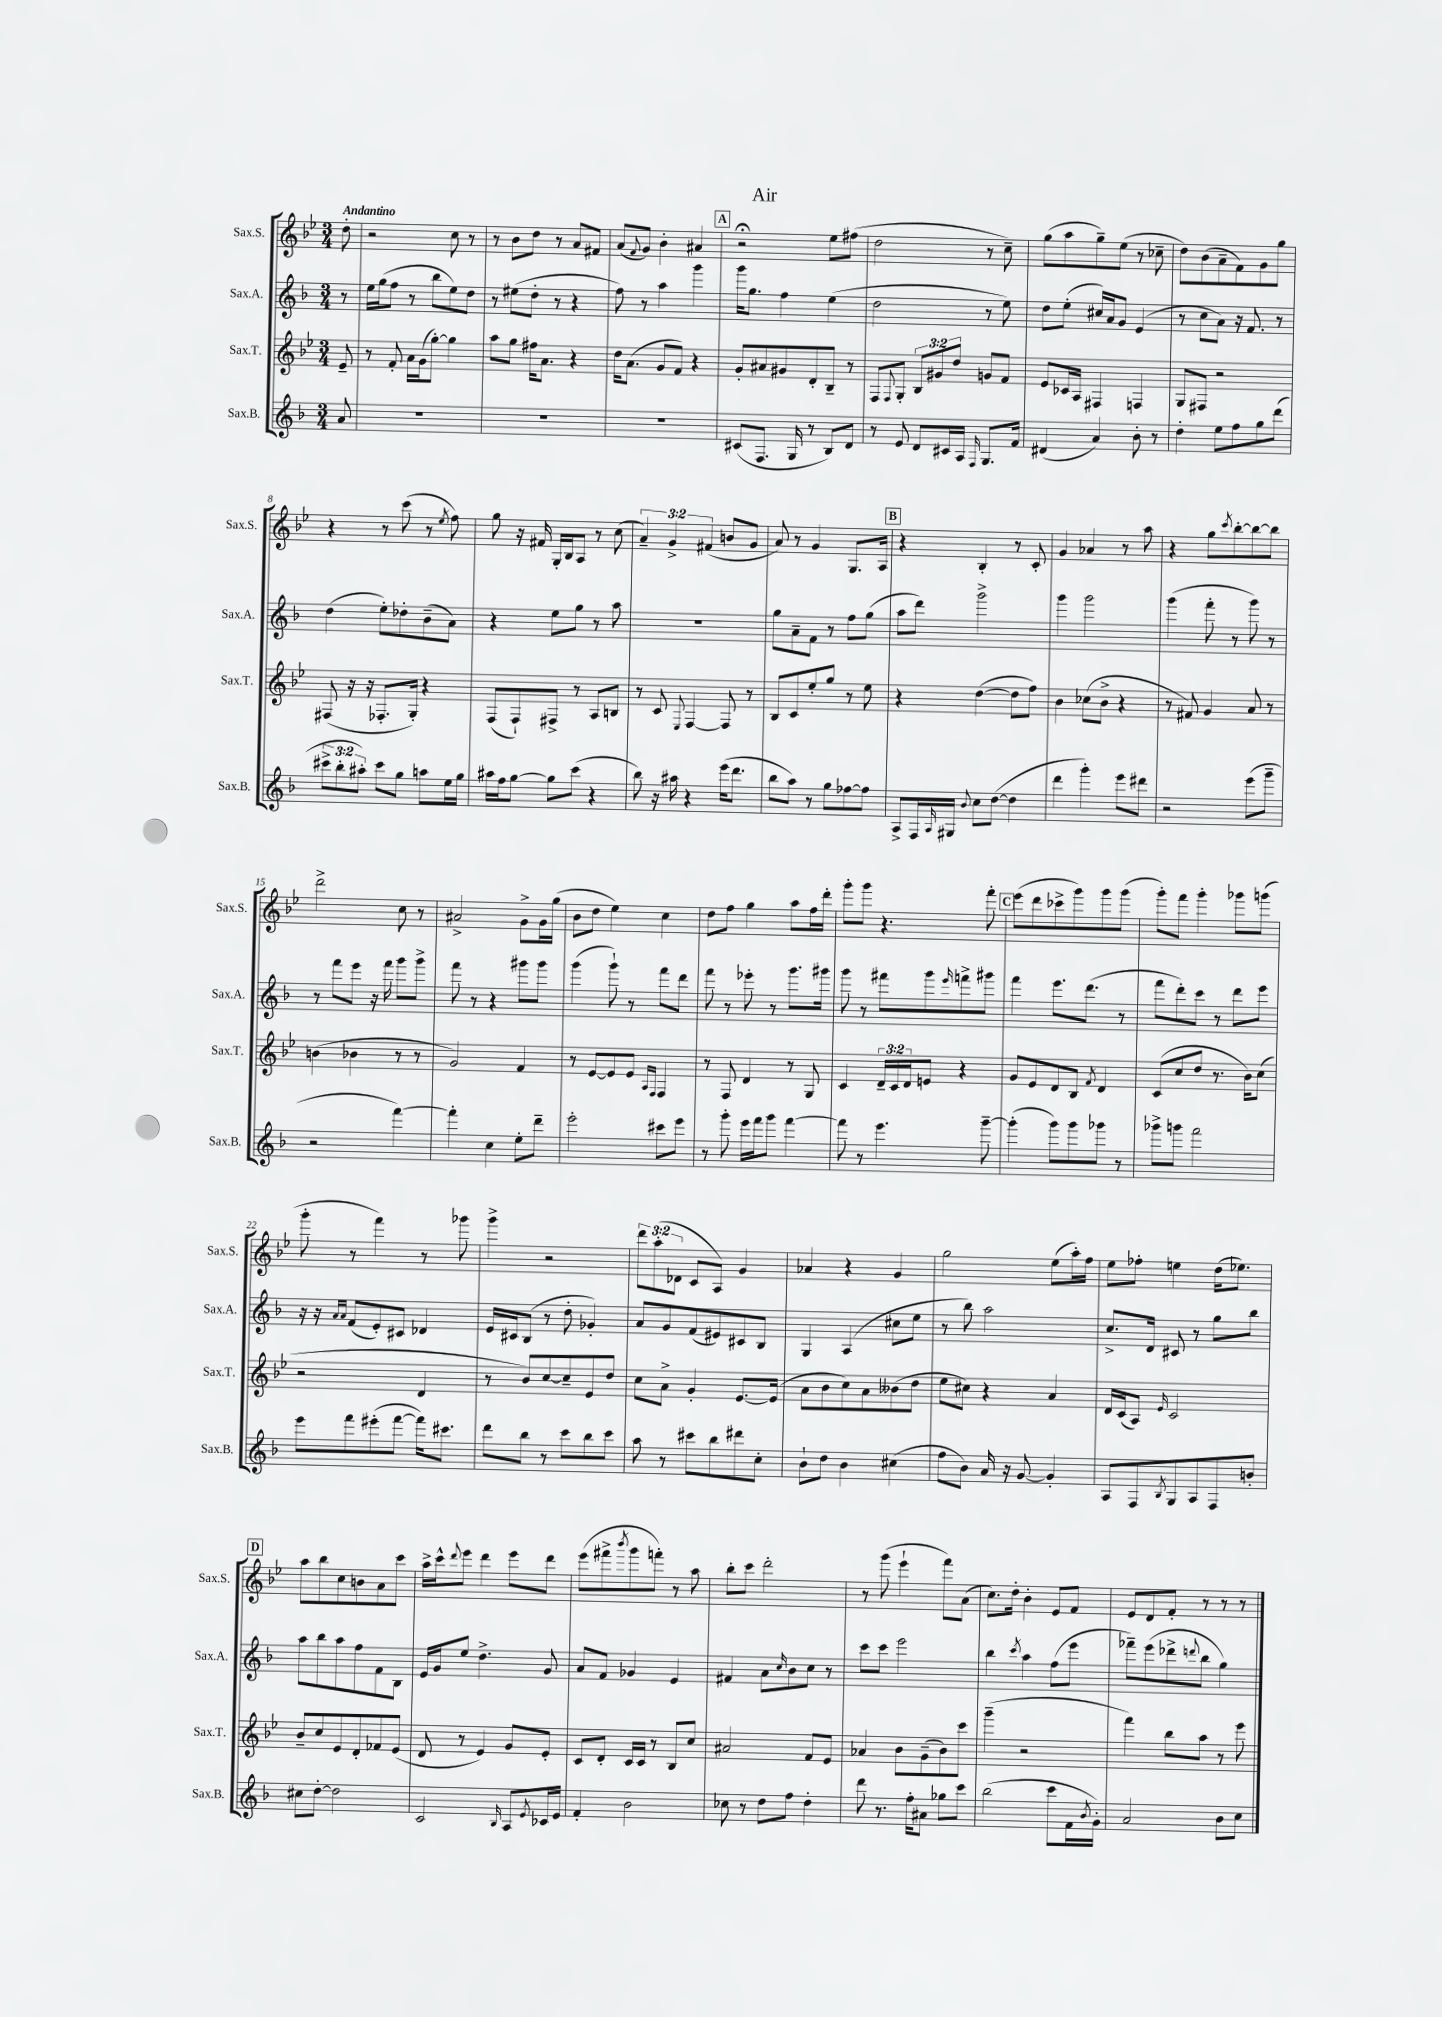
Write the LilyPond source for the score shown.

\header { title = "Air" }
<<
\new StaffGroup <<
\new Staff = "s0" \with { instrumentName = "Sax.S." shortInstrumentName = "Sax.S." } {
    \clef treble \key bes \major \numericTimeSignature \time 3/4 \override Staff.TupletNumber.text = #tuplet-number::calc-fraction-text \partial 8 \tempo "Andantino"
    d''8-. |
    r2 c''8 r8 |
    r8 bes'8 d''8 r8 a'8 fis'8 |
    a'8( \appoggiatura { f'8 } g'8) bes'4-. ais'4 |
    \mark \markup { \box "A" } r2\fermata ees''8 fis''8( |
    d''2 r8 c''8--) |
    g''8( a''8 g''8--) ees''8( r8 ces''8-- |
    d''8) bes'8( a'8-- f'8) g'8 g''8 |
    r4 r8 c'''8( r8 \acciaccatura { ees''8 } f''8) |
    g''8 r16 fis'16 g16-. bes16 a8 r8 c''8( |
    \tuplet 3/2 { a'4--) g'4-> fis'4( } b'8 g'8 |
    a'8) r8 g'4 g8. a16 |
    \mark \markup { \box "B" } r4 bes4-. r8 c'8-. |
    g'4 aes'4 r8 a''8 |
    r4 g''8 \acciaccatura { c'''8 } bes''8~-. bes''8~ bes''8 |
    d'''2-> c''8 r8 |
    ais'2-> g'8-> g'16 g''16( |
    bes'8 d''8 ees''4) c''4 |
    d''8 f''8 g''4 a''8 f''16 d'''16-. |
    g'''8-. g'''8 r4. f'''8-. |
    \mark \markup { \box "C" } ees'''8( d'''8 ces'''8-> g'''8) g'''8 g'''8( |
    g'''8-.) f'''8 g'''4-. ges'''8 g'''8( |
    g'''8-. r8 f'''4) r8 ges'''8 |
    g'''4-> r2 |
    \tuplet 3/2 { d'''8 a''8-.( des'8 } c'8 a8) g'4 |
    aes'4 r4 g'4 |
    g''2 ees''8( a''16-.) f''16 |
    ees''8 fes''8-. e''4 d''16( ees''8.) |
    \mark \markup { \box "D" } a''8 bes''8 c''8 b'8 a'8 c'''8 |
    a''16-> c'''16-^ \appoggiatura { d'''8 } ees'''8 d'''4 ees'''8 d'''8 |
    ees'''8( fis'''8-> \acciaccatura { bes'''8 } g'''8 f'''8-.) r8 a''8 |
    bes''8-. c'''8 d'''2-. |
    r8 g'''8( ees'''4-! f'''8) a'8( |
    c''8.) d''16-. bes'4-. ees'8 f'8 |
    ees'8 d'8 f'8-. r8 r8 r8 \bar "|." |
}
\new Staff = "s1" \with { instrumentName = "Sax.A." shortInstrumentName = "Sax.A." } {
    \clef treble \key f \major \numericTimeSignature \time 3/4 \partial 8
    r8 |
    e''16 g''16( f''8 r8 bes''8 e''8) d''8 |
    r8 eis''8( d''8-. r8 r4 |
    f''8) r8 a''4 g'''4 |
    \mark \markup { \box "A" } g'''16 g''8. f''4 e''4( |
    d''2 r8 e''8) |
    d''8 e''8-.( cis''16) a'16 g'8 e'4( |
    r8 c''8 a'8) r16 f'8. r8 |
    d''4( e''8-.) des''8-. bes'8--( a'8) |
    r4 e''8 g''8 r8 a''8 |
    R2. |
    g''8 a'8-- f'8 r8 f''8 g''8( |
    \mark \markup { \box "B" } a''8 d'''8) g'''2-> |
    g'''4 g'''2 |
    g'''4( f'''8-. r8 g'''8) r8 |
    r8 f'''8 e'''8 r16 f'''16 g'''8 g'''8-> |
    f'''8 r8 r4 gis'''8 gis'''8 |
    g'''4( g'''8-!) r8 f'''8 d'''8 |
    f'''8 r8 ees'''8-. r8 g'''8. gis'''16 |
    g'''8 r8 fis'''8 g'''8 \grace { e'''16 } f'''8-> gis'''8 |
    \mark \markup { \box "C" } f'''4 e'''8. d'''8.( r8 |
    f'''8 d'''8-.) c'''8 r8 d'''8 e'''8 |
    r16 r16 \grace { a'16 a'16 } f'8( e'8-.) cis'8 des'4 |
    e'16 cis'16 bes8( r8 d''8-. ges'4-.) |
    a'8 g'8 f'8( eis'8) cis'8 bes8 |
    g4 a4( cis''8 e''8 |
    r8 bes''8) a''2 |
    c''8.-> d'16 cis'8 r8 g''8 bes''8 |
    \mark \markup { \box "D" } a''8 bes''8 a''8 f''8 f'8 bes8 |
    e'16 g'16 e''8 d''4.-> g'8 |
    a'8 f'8 ges'4 e'4 |
    fis'4 a'8 \grace { c''16 } bes'8 c''8 r8 |
    c'''8 c'''8 e'''2 |
    bes''4 \acciaccatura { c'''8 } a''4 f''8( e'''8 |
    fes'''8--) e'''8( des'''8-> \appoggiatura { d'''8 } bes''8 g''4) \bar "|." |
}
\new Staff = "s2" \with { instrumentName = "Sax.T." shortInstrumentName = "Sax.T." } {
    \clef treble \key bes \major \numericTimeSignature \time 3/4 \override Staff.TupletNumber.text = #tuplet-number::calc-fraction-text \partial 8
    ees'8-- |
    r8 f'8-. a'16 g'16( g''8~-.) g''4 |
    a''8 g''8 fis''16 a'8. r4 |
    d''16 a'8.( g'8 f'8) r4 |
    \mark \markup { \box "A" } g'8-. ais'8 gis'8 d'8-. bes8-- r8 |
    f8 \appoggiatura { f8 } g8-. \tuplet 3/2 { bes8 gis'8 d''8 } g'8 f'8 |
    ees'8 ces'16 a16 fis4 f4 |
    g8 fis8 r2 |
    fis8( r16 r16 fes8.-. g16-.) r4 |
    f8( f8-!) fis8-> r8 a8 b8 |
    r8 c'8 \appoggiatura { ees8 } f4~ f8 r8 |
    bes8 c'8 ees''8-. g''8 r8 ees''8 |
    \mark \markup { \box "B" } r4 d''4~( d''8 f''8) |
    bes'4 ces''8( bes'8-> r4 |
    r8 fis'8) g'4 a'8 r8 |
    b'4( bes'4 r8 r8 |
    g'2) f'4 |
    r8 ees'8~ ees'8 ees'8 \grace { a16 f16 } f4 |
    r8 f8 d'4 r8 g8 |
    c'4 \tuplet 3/2 { d'16-- c'16 d'16 } e'8 r4 |
    \mark \markup { \box "C" } g'8 ees'8 d'8 bes8 \acciaccatura { f'8 } d'4 |
    c'8( c''8 d''8 r8. bes'16) c''8( |
    r2 d'4 |
    r8 bes'8) c''8~ c''8-- ees'8 d''8 |
    c''8 a'8-> g'4-. ees'8.~ ees'16( |
    a'8 bes'8 c''8) a'8 beses'8( d''8 |
    ees''8 cis''8) r4 a'4 |
    d'16 c'16( a8) \grace { ees'16 } c'2 |
    \mark \markup { \box "D" } bes'8-- c''8 ees'8 d'8-. fes'8 ees'8( |
    d'8 r8 ees'4) g'8 ees'8-. |
    c'8 d'8-. c'16 c'16 r8 bes8 c''8 |
    ais'2 f'8 ees'8 |
    aes'4 bes'8 g'8--( bes'8) c'''8 |
    g'''4--( r2 |
    f'''4) bes''8 a''8 r8 ees'''8 \bar "|." |
}
\new Staff = "s3" \with { instrumentName = "Sax.B." shortInstrumentName = "Sax.B." } {
    \clef treble \key f \major \numericTimeSignature \time 3/4 \override Staff.TupletNumber.text = #tuplet-number::calc-fraction-text \partial 8
    a'8 |
    R2. |
    R2. |
    R2. |
    \mark \markup { \box "A" } cis'8( f8. g16 r8 bes8) d'8 |
    r8 e'8 d'8 cis'16 a16 \grace { f16 } g8. f'16 |
    dis'4( a'4) bes'8-. r8 |
    d''4-. e''8 f''8 g''8 d'''8( |
    \tuplet 3/2 { cis'''8-> bes''8-. ais''8-.) } cis'''8 g''8 a''8 e''16 g''16 |
    ais''16 f''16 g''8~ g''8 c'''8( r4 |
    bes''8) r16 ais''16 r4 e'''16( d'''8. |
    bes''8 a''8) r8 g''8 fes''8~ fes''8 |
    \mark \markup { \box "B" } a8-> f16 \grace { a16 } gis16 \appoggiatura { bes'8 } c''8 d''8~( d''4 |
    d'''4 g'''4-.) e'''8 dis'''8 |
    r2 e'''8( g'''8-- |
    r2 f'''4~) |
    f'''4-. c''4 e''8-. d'''8-- |
    e'''2-. cis'''8 e'''8 |
    r8 g'''8-. e'''16 f'''16 g'''8 f'''4~ |
    f'''8 r8 e'''4. g'''8~-- |
    \mark \markup { \box "C" } g'''4-.( g'''8) g'''8 ges'''8 r8 |
    ges'''8-> g'''8 f'''2 |
    e'''8 f'''8 eis'''8-.( f'''8~ f'''16) cis'''8. |
    d'''8 bes''8 r8 c'''8 bes''8 c'''8 |
    a''8 r8 cis'''8 bes''8 dis'''8 c''8-. |
    bes'8-! d''8 bes'4 cis''4( |
    f''8 bes'8) a'16 r16 g'8~ g'4-. |
    a8 f8 \acciaccatura { bes8 } g8 a8 f8 b'8-. |
    \mark \markup { \box "D" } cis''8 d''8~-. d''2 |
    c'2 \grace { bes16 } a8 \acciaccatura { e'8 } ces'16 e'16 |
    f'4-. bes'2 |
    ces''8 r8 d''8 f''8 d''4-. |
    d'''8 r8. f''16-. ais'8 ges''8 c'''8 |
    bes''2( c'''8 f'16 \acciaccatura { bes'8 } g'16-.) |
    a'2 bes'8 c''8 \bar "|." |
}
>>
>>
